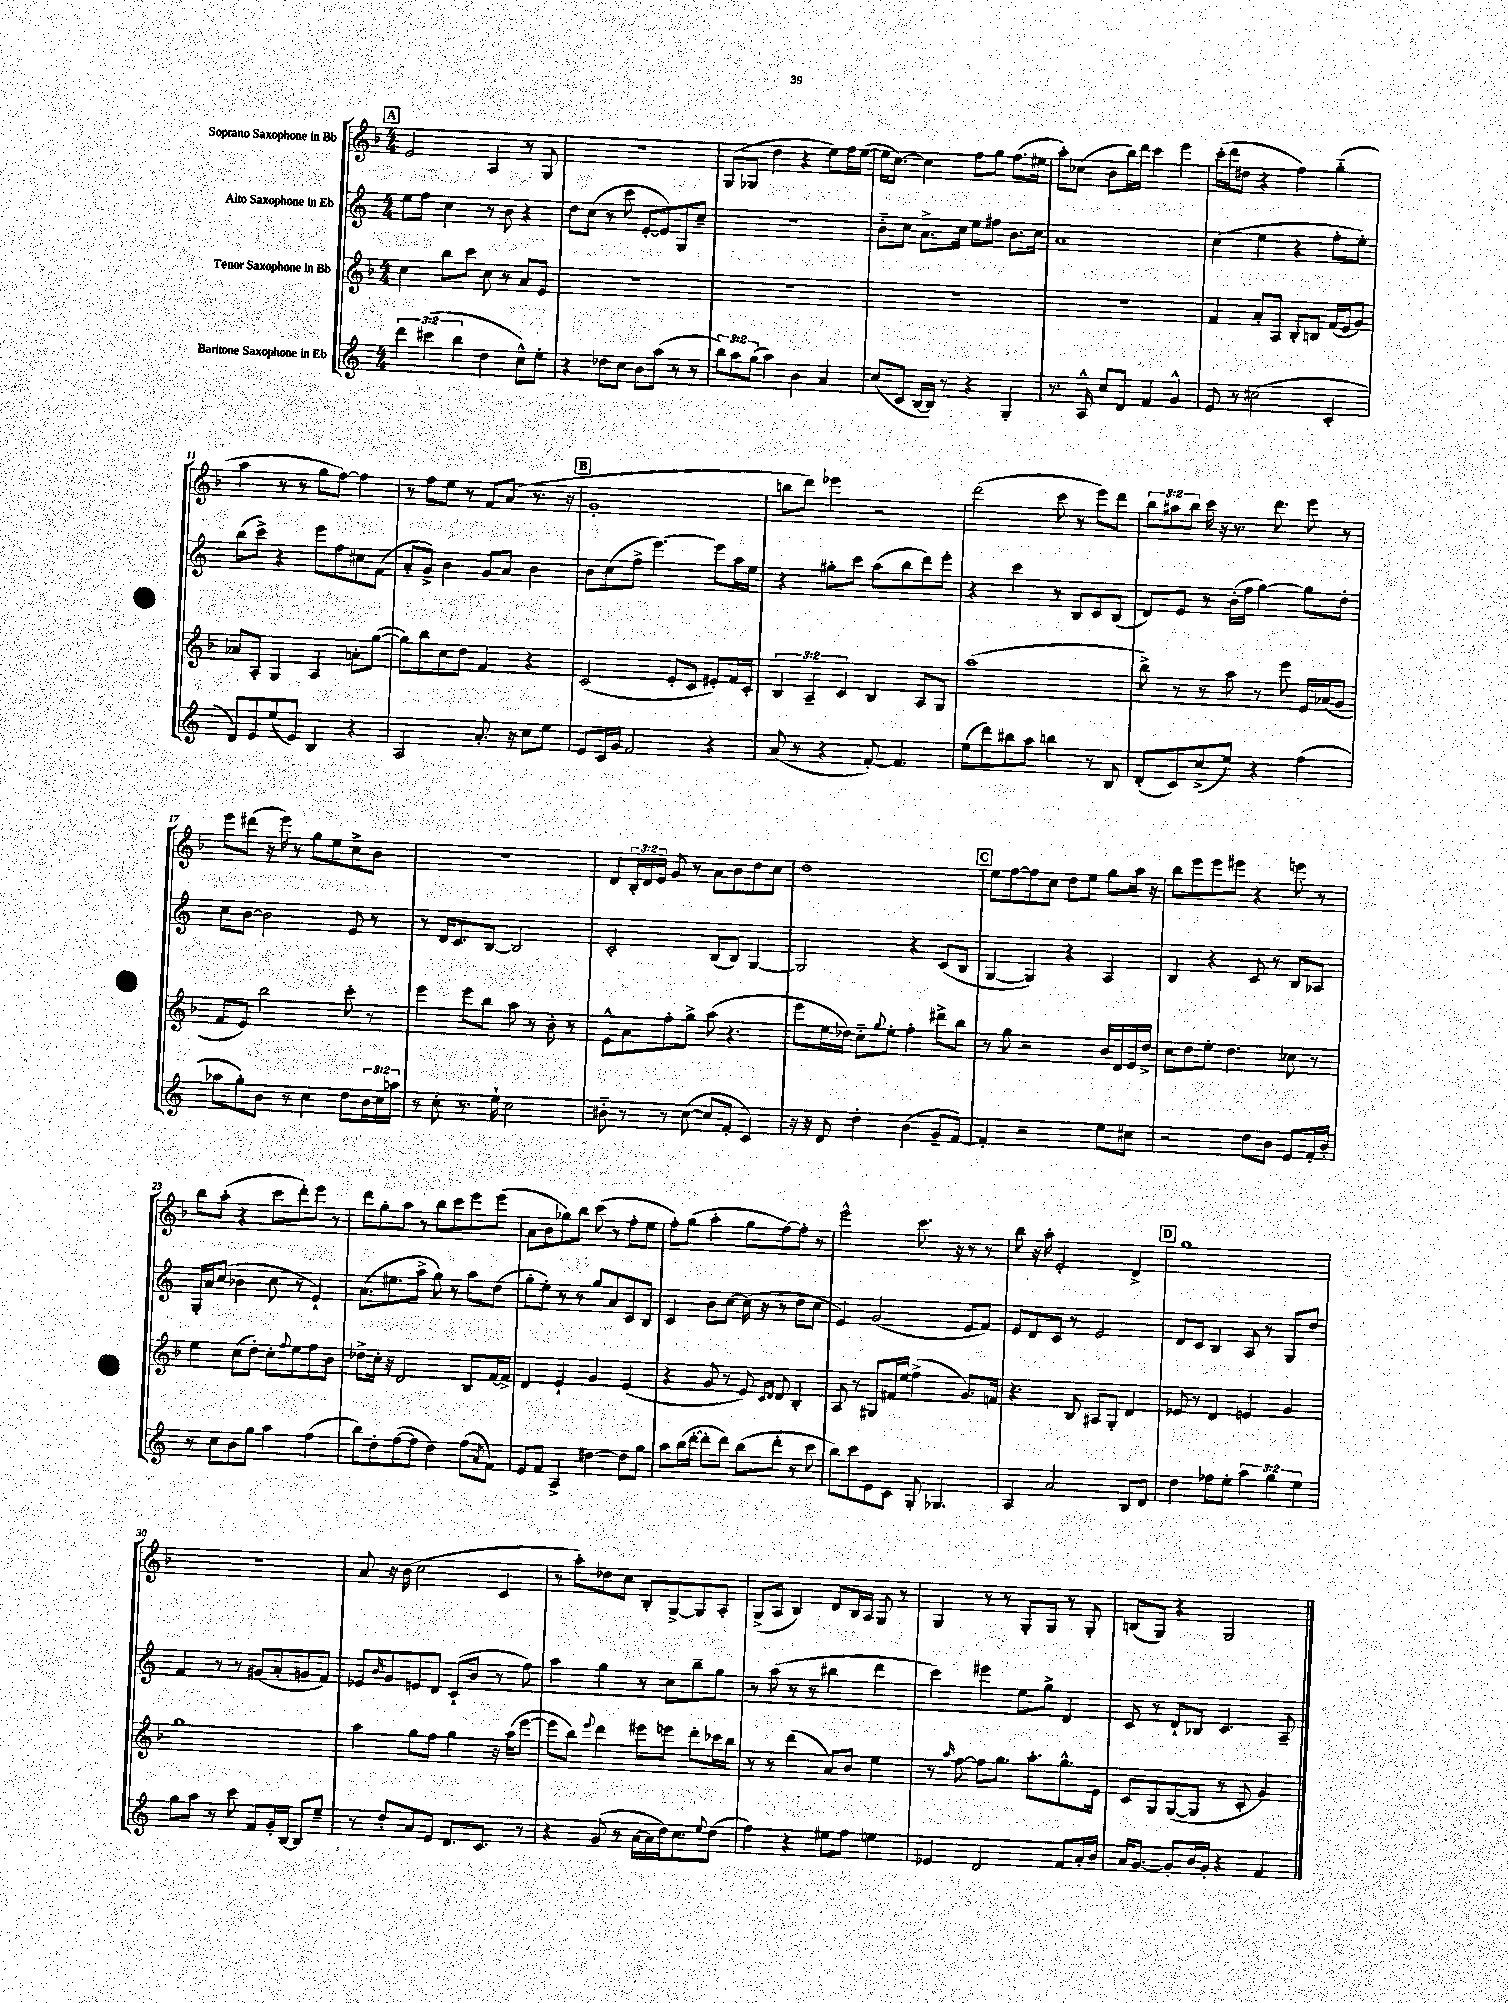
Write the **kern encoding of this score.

**kern	**kern	**kern	**kern
*part4	*part3	*part2	*part1
*staff4	*staff3	*staff2	*staff1
*I"Baritone Saxophone in Eb	*I"Tenor Saxophone in Bb	*I"Alto Saxophone in Eb	*I"Soprano Saxophone in Bb
*clefG2	*clefG2	*clefG2	*clefG2
*k[]	*k[b-]	*k[]	*k[b-]
*M4/4	*M4/4	*M4/4	*M4/4
!!LO:REH:place=s1:t=A
=5	=5	=5	=5
6ddd\	4cc\	8ee\L	2e/
.	.	8ff\J	.
(6ccc#X\	.	.	.
.	8bb-\L	4cc\	.
6bb\	.	.	.
.	8ccc\J	.	.
4dd\	8cc\	8r	4A/
.	8r	8b\	.
8cc^^\L)	8a/L	4r	8r
8ee'\J	8e/J	.	8G/
=6	=6	=6	=6
4r	1r	8dd\L	1r
.	.	(8cc\J	.
8dd-X\L	.	8r	.
8cc\J	.	8ccc\	.
8b\L	.	[8e'/L	.
(8aa\J	.	8e/])	.
8r	.	8G/	.
8r	.	8cc~/J	.
=7	=7	=7	=7
12bb\L)	1r	1r	(8G/L
12aa\	.	.	.
.	.	.	8G-X/J
(12gg\J	.	.	.
4aa\)	.	.	4dd\
4b\	.	.	4r
4a/	.	.	8ee\L)
.	.	.	16ff\L
.	.	.	([16ee\JJ
=8	=8	=8	=8
(8cc/L	1r	8b\L	16ee\KL]
.	.	.	[8.cc\J)
8c/J	.	8cc\J	.
[16B/LL	.	8.a^\L	4cc\]
16B/JJ])	.	.	.
8r	.	.	.
.	.	16cc\Jk	.
4r	.	8ee\L	8ff\L
.	.	8ff#X\J	8gg\J
4G'/	.	8.b\L	(8.ff\L
.	.	16cc\Jk	16ee#X\Jk
=9	=9	=9	=9
8.r	1r	1a	8aa'\L)
.	.	.	(8cc-X\J
16A^^/	.	.	.
8cc/L	.	.	8b-\L
8d/J	.	.	16bb-\L)
.	.	.	16ddd\JJ
4f/	.	.	4ccc\
4g^^/	.	.	4eee\
=10	=10	=10	=10
8e/	4f/	(4cc\	(16ccc'\LL
.	.	.	16ddd\J
8r	.	.	8dd#X\J
(2cc#X\	8a'/L	4ee\	4r
.	8A/J	.	.
.	8B-'/L	4r	4ff\)
.	8Bn/J	.	.
4c'/	(16f/LL	8ff'\L	(4gg\
.	16e/J	.	.
.	8g/J)	8ee'\J)	.
!!LO:LB:g=z
=11	=11	=11	=11
8d/L)	8a-X/L	(8bb\L	4aa\
8e/	8A'/J	8ccc^\J)	.
(8ee/	4G/	4r	8r
8e/J)	.	.	8r
4B/	4A/	8eee\L	8gg\L
.	.	8ff\	[8ff\J)
4r	8an'\L	8cc#X\	4ff\]
.	([8gg\J	(8f\J	.
=12	=12	=12	=12
2A/	8gg\L])	8a'/L	8r
.	8bb-\	8g^/J)	8ff\L
.	8cc\	4b\	8ee\J
.	8dd\J	.	8r
8.a'/	4f/	8g/L	8f/L
.	.	8a/J	(8a/J
16r	.	.	.
8cc\L	4r	4b\	8.r
8ee\J	.	.	.
.	.	.	16r
!!LO:REH:place=s1:t=B
=13	=13	=13	=13
8e/L	(2c/	8b\L	1g'
16c/L	.	(8cc\	.
16g/JJ	.	.	.
2f/	.	8ff^\J	.
.	.	[4.eee\)	.
.	8e'/L	.	.
.	8c/J	.	.
4r	8e#X'/L)	8eee\L]	.
.	16f/L	16aa\L	.
.	16c'/JJ	16ee\JJ	.
=14	=14	=14	=14
(8a/	6B-/	4r	8bbn\L
8r	.	.	8ddd\J)
.	6A~/	.	.
4r	.	8gg#X'\L	4eee-X\
.	6c/	.	.
.	.	8ccc\J	.
[8f'/)	4B-/	(8aa\L	2r
4.f/]	.	8bb\	.
.	8A/L	8ddd\)	.
.	8G/J	8eee'\J	.
=15	=15	=15	=15
(8ee\L	(1aa	4r	(2ddd\
8ddd\)	.	.	.
8bb#X\	.	4ccc\	.
8aa\J	.	.	.
4bbn\	.	8r	8ccc\
.	.	8B/L	8r
8r	.	8c/	8eee\L)
8B/	.	(8B/J	8ddd\J
=16	=16	=16	=16
(8d'/L	8bb-^\)	8d/L)	12bb-\L
.	.	.	12aa#X\
8c/)	8r	8e/J	.
.	.	.	12bb-\J
(8cc^/	8r	8r	16ccc\
.	.	.	16r
8ee/J)	8aa\	(16b'\LL	8.r
.	.	16ff\JJ	.
4r	8r	[4gg\)	.
.	.	.	8.ddd\
.	8eee\	.	.
(4ff\	16e/LL	8gg\L]	8eee\
.	(16a-X/J	.	.
.	8g/J	8dd'\J	8r
!!LO:LB:g=z
=17	=17	=17	=17
8aa-X\L	8f/L	8cc\L	8eee\L
8gg'\)	8e/J)	[8b\J	(8ddd#X\J
8b\J	2bb-\	2b\]	16r
.	.	.	16eee\)
8r	.	.	8r
4cc\	.	.	8gg\L
.	.	.	8ee\
8dd\L	8ccc'\	8e/	8cc^\
24b\L	8r	8r	8b-\J
24cc\	.	.	.
24aan\JJ	.	.	.
=18	=18	=18	=18
8r	4eee\	8r	1r
8cc'\	.	16d/KL	.
.	.	8.c/	.
8.r	8eee\L	.	.
.	8bb-\J	[8B/J	.
16ee`\	.	.	.
2cc\	8aa\	2B/]	.
.	8r	.	.
.	8b-'\	.	.
.	8r	.	.
=19	=19	=19	=19
8b#X\	8e^^\L	2c'/	8d/L
8r	8a\	.	24B-'/L
.	.	.	24d/
.	.	.	24e/JJ
8r	8ff'\	.	8g/
([8cc\	8gg^\J	.	8r
8cc/L]	(8aa\	(8B/L	8a\L
8f'/J	4.r	8B/J)	8b-\
4c/)	.	[4G/	8dd\
.	.	.	8cc\J
=20	=20	=20	=20
16r	8eee\L	2G/]	1dd
16r	.	.	.
8d/	16ee\L	.	.
.	16dd-X\JJ)	.	.
4dd'\	8cc\L	.	.
.	8qqgg/	.	.
.	8ee'\J	.	.
(4b\	4ff'\	4r	.
8g~/L	8ddd#X^\L	(8c/L	.
[8f/J)	8bb-\J	8B/J	.
!!LO:REH:place=s1:t=C
=21	=21	=21	=21
4f'/]	8r	[4G/	8ee\L
.	8gg\	.	[8ff\
2r	2r	4G/])	8ff\]
.	.	.	8cc\J
.	.	4r	8dd\L
.	.	.	8ee\J
8ee\L	16b-/LL	4A/	8gg\L
.	16d/	.	.
8cc#X\J	16e/	.	16aa\Jk
.	16dd^/JJ	.	16r
=22	=22	=22	=22
2r	8cc\L	4B/	8bb-\L
.	8dd\	.	8eee\
.	8ee'\J	4r	8eee\
.	4.dd\	.	8eee#X\J
8dd\L	.	8c/	4r
8b\J	.	8r	.
8e/L	8cc-X\	8B/L	8eeen\
16f'/L	8r	8A-X/J	8r
16b'/JJ	.	.	.
!!LO:LB:g=z
=23	=23	=23	=23
8r	4ee\	16G'/LL	8bb-\L
.	.	16a/J	.
8cc\L	.	(8cc/J	(8aa'\J
8b\	(8cc\L	4b-X\	4r
8gg\J	8dd'\J)	.	.
4aa\	8cc'\L	8cc\	8ccc\L
.	8qqff/	.	.
.	8ee\	8r	8ddd'\)
(4ff\	8ff\	4e`/)	8eee\J
.	8b-\J	.	8r
=24	=24	=24	=24
8bb\L)	8dd-X^\L	(8.a\L	8ddd\L
8dd'\	16cc'\Jk	.	8gg'\
.	16r	8.ee#X\	.
([8ff\	2d/	.	8aa\J
8ff\J]	.	8aa^\J	8r
4dd\)	.	8gg\)	8bb-\L
.	.	8r	8ccc\
(8ff\L	8B-/L	8aa\L	8eee\
8qa/	.	.	.
8f\J)	[16f/L	(8dd\J	(8eee\J
.	16f^/JJ]	.	.
=25	=25	=25	=25
8e/L	4d/	8gg'\L	8a\L
8f/J	.	8ee'\J)	8b-\
4A^/	4e`/	8r	8gg-X\)
.	.	8r	8bb-\J
[4dd#X\	4g/	8gg/L	(8ccc\
.	.	8a/	8r
8dd#\L]	(4e/	8c/	8ff'\L
8gg\J	.	8B/J	8ee\J
=26	=26	=26	=26
8aa\L	4r	4c/	8ff'\L)
(16bb\L	.	.	(8gg\J
[16ddd'\JJ	.	.	.
8ddd'\L]	8g/	8b\L	4aa'\
8ddd\J)	8r	[8cc\J	.
(8bb\L	8e/)	(16cc\]	8gg\L
.	.	16r	.
.	16qqc/LL	.	.
.	16qqd/JJ	.	.
8ddd'\J	8d/	8r	[8ff\)
8r	4B-'/	8dd\L	8ff'\J]
8ccc\	.	8cc\J	8r
=27	=27	=27	=27
8bb\L)	8A/	4e/)	2eee^^\
8ccc\	8r	.	.
8e\	8G#X/L	(2g/	.
8c\J	16f#X/L	.	.
.	16ee/JJ	.	.
8G'/	(4ff^\	.	8.ccc\
4.G-X/	.	.	.
.	.	.	16r
.	8.g/L)	8e/L	8r
.	.	8f/J)	8r
.	16fn/Jk	.	.
=28	=28	=28	=28
4A/	4.r	8e/L	8bb-\
.	.	8d/	16r
.	.	.	16aa'\
2a/	.	8c/J	2e'/
.	8B-/	8r	.
.	8A#X/L	2e/	.
.	8G'/J	.	.
8B/L	4d/	.	4d^/
8d/J	.	.	.
!!LO:REH:place=s1:t=D
=29	=29	=29	=29
4dd\	8e-X/	8d/L	1gg
.	8r	8c/J	.
8ff-X\L	4d/	4B/	.
8ee'\J	.	.	.
6aa\	4en/	8A/	.
.	.	8r	.
6gg\	.	.	.
.	4g/	8G/L	.
6ee\	.	.	.
.	.	8dd/J	.
!!LO:LB:g=z
=30	=30	=30	=30
8gg\L	1gg	4f/	1r
8aa\J	.	.	.
8r	.	8r	.
8ccc\	.	8r	.
8f/L	.	(8g#X/L	.
16g'/L	.	8a'/	.
[16B/JJ	.	.	.
8B/L]	.	8gn/	.
8ee~/J	.	8f/J)	.
=31	=31	=31	=31
8r	4aa\	8e-X/L	8a/
.	.	16qqb/	.
8dd'/L	.	8g/	16r
.	.	.	(16b-\
8a/	8gg\L	8en/	2cc\
8e/J	8ff\J	8d/J	.
8.d/L	4gg\	(8c`/L	.
.	.	8b/J	.
8.c/J	.	.	.
.	16r	8r	4c/
.	(16aa\KL	.	.
8r	[8eee\J	8ff\)	.
=32	=32	=32	=32
4r	8eee\L]	4aa\	8r
.	8bb-\J)	.	8aa'\L)
.	8qqeee/	.	.
(8g/	4ddd\	4gg\	8dd-X\
8r	.	.	8cc\J
[16a\LL	8eee#X\L	8r	8B-'/L
16a\]	.	.	.
16dd\J)	8eeen\J	8cc\L	[8G^/
8.cc\	.	.	.
.	8ddd'\L	8bb~\	8G/]
8qqee/	.	.	.
(8dd\J	16ccc-X\L	8gg\J	8A'/J
.	16bb-\JJ	.	.
=33	=33	=33	=33
4ff\)	8r	8r	(8G^/L
.	8r	(8aa\	8A/J
4r	(4ddd\	8r	4B-/)
.	.	8r	.
8ee#X\L	8a/L)	4bb#X\	8d/L
8ff\J	8b-/J	.	16B-/L
.	.	.	16A/JJ
4een\	4ee\	4ddd\	8G/
.	.	.	8r
=34	=34	=34	=34
4e-X/	8r	4ccc\)	4G/
.	16qqaa/	.	.
.	[8ff\	.	.
2d/	8ff\L]	4eee#X\	8r
.	8.gg\J	.	8r
.	.	8ee\L	8G'/L
.	8.aa'\L	.	.
.	.	8gg^\J	8G/J
8f/L	8.gg^^\	4d/	8r
16a'/L	.	.	8G'/
16b/JJ	16e\Jk	.	.
=35	=35	=35	=35
16a/KL	8c/L	8c/	(8Bn/L
[8.g/J	.	.	.
.	8G/	8r	8G/J)
8g'/L]	([8G/	8d`/L	4r
16b/L	8G/J]	8B-X/J	.
16g'/JJ	.	.	.
4r	8r	4.c/	2G/
.	8c'/	.	.
4f/	4g/)	.	.
.	.	8A~/	.
==	==	==	==
*-	*-	*-	*-
